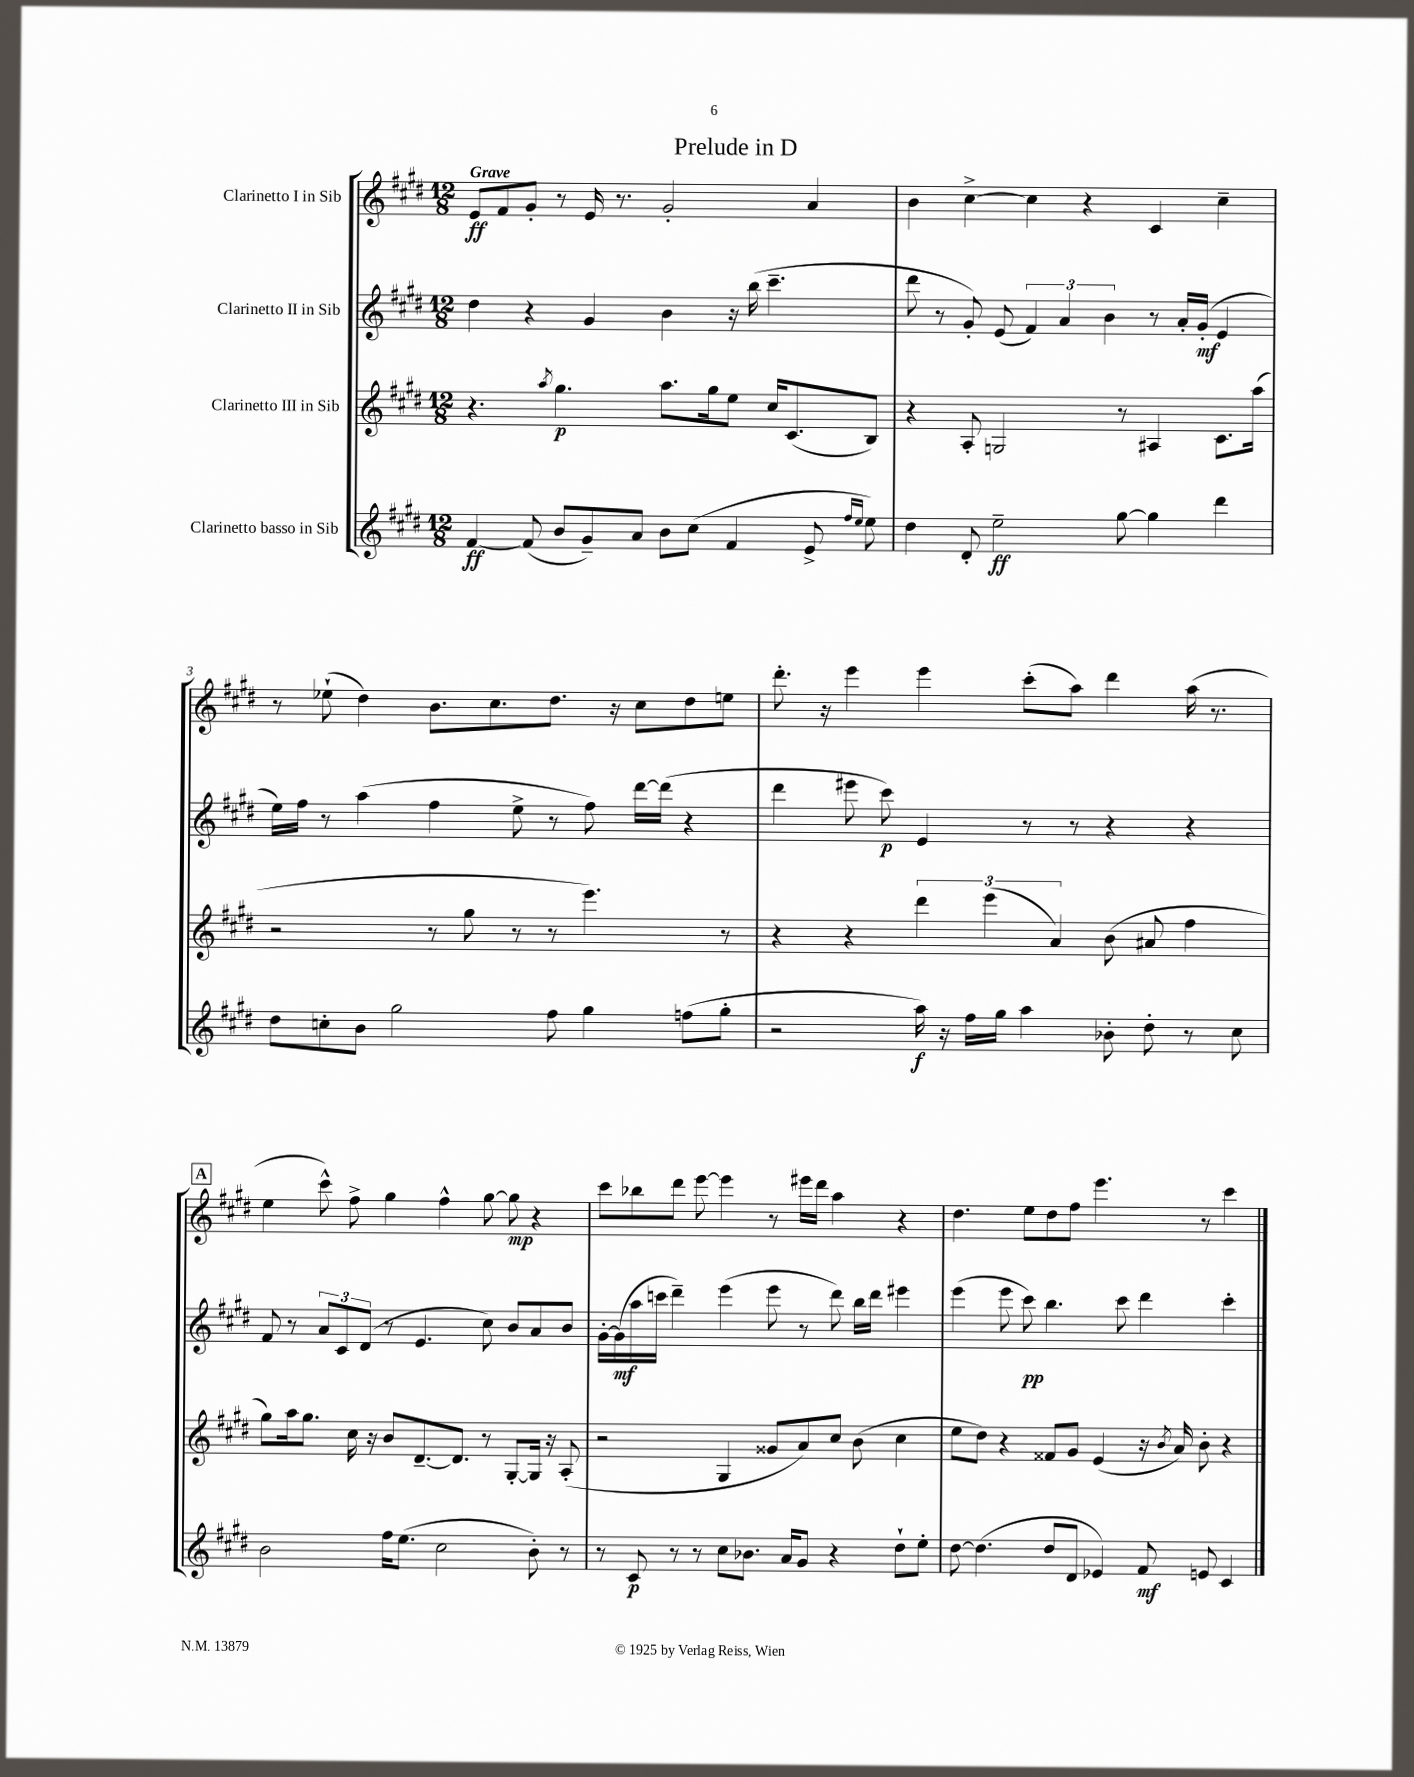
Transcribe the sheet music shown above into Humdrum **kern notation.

**kern	**dynam	**kern	**dynam	**kern	**dynam	**kern	**dynam
*part4	*part4	*part3	*part3	*part2	*part2	*part1	*part1
*staff4	*staff4	*staff3	*staff3	*staff2	*staff2	*staff1	*staff1
*I"Clarinetto basso in Sib	*	*I"Clarinetto III in Sib	*	*I"Clarinetto II in Sib	*	*I"Clarinetto I in Sib	*
*clefG2	*	*clefG2	*	*clefG2	*	*clefG2	*
*k[f#c#g#d#]	*	*k[f#c#g#d#]	*	*k[f#c#g#d#]	*	*k[f#c#g#d#]	*
*M12/8	*	*M12/8	*	*M12/8	*	*M12/8	*
=1	=1	=1	=1	=1	=1	=1	=1
!	!	!	!	!	!	!LO:TX:a:B:t=Grave	!
[4f#/	ff	4.r	.	4dd#\	.	8e/L	ff
.	.	.	.	.	.	8f#/	.
(8f#/]	.	.	.	4r	.	8g#'/J	.
.	.	8qaa/	.	.	.	.	.
8b/L	.	4.gg#\	p	.	.	8r	.
8g#~/)	.	.	.	4g#/	.	16e/	.
.	.	.	.	.	.	8.r	.
8a/J	.	.	.	.	.	.	.
8b\L	.	8.aa\L	.	4b\	.	2g#'/	.
(8cc#\J	.	.	.	.	.	.	.
.	.	16gg#\k	.	.	.	.	.
4f#/	.	8ee\J	.	16r	.	.	.
.	.	.	.	(16bb\	.	.	.
.	.	16cc#/KL	.	4.ccc#~\	.	.	.
.	.	(8.c#/	.	.	.	.	.
8e^/	.	.	.	.	.	4a/	.
16qqff#/LL	.	.	.	.	.	.	.
16qqee/JJ	.	.	.	.	.	.	.
8ee\)	.	8B/J)	.	.	.	.	.
=2	=2	=2	=2	=2	=2	=2	=2
4dd#\	.	4r	.	8ddd#\	.	4b\	.
.	.	.	.	8r	.	.	.
8d#'/	.	8A'/	.	8g#'/)	.	[4cc#^\	.
2ee~\	ff	2Gn/	.	(8e/	.	.	.
.	.	.	.	6f#/)	.	4cc#\]	.
.	.	.	.	6a/	.	.	.
.	.	.	.	.	.	4r	.
.	.	.	.	6b\	.	.	.
[8gg#\	.	8r	.	.	.	.	.
4gg#\]	.	4A#X/	.	8r	.	4c#/	.
.	.	.	.	16a'/LL	.	.	.
.	.	.	.	(16g#'/JJ	mf	.	.
4ddd#\	.	8.c#\L	.	4e/	.	4cc#~\	.
.	.	(16aa\Jk	.	.	.	.	.
!!LO:LB:g=z
=3	=3	=3	=3	=3	=3	=3	=3
8dd#\L	.	2r	.	16ee\LL)	.	8r	.
.	.	.	.	16ff#\JJ	.	.	.
8ccn'\	.	.	.	8r	.	(8ee-X`\	.
8b\J	.	.	.	(4aa\	.	4dd#\)	.
2gg#\	.	.	.	.	.	.	.
.	.	8r	.	4ff#\	.	8.b\L	.
.	.	8gg#\	.	.	.	.	.
.	.	.	.	.	.	8.cc#\	.
.	.	8r	.	8ee^\	.	.	.
8ff#\	.	8r	.	8r	.	8.dd#\J	.
4gg#\	.	4.eee\)	.	8ff#\)	.	.	.
.	.	.	.	.	.	16r	.
.	.	.	.	[16ddd#\LL	.	8cc#\L	.
.	.	.	.	(16ddd#\JJ]	.	.	.
(8ffn\L	.	.	.	4r	.	8dd#\	.
8gg#'\J	.	8r	.	.	.	8een\J	.
=4	=4	=4	=4	=4	=4	=4	=4
2r	.	4r	.	4ddd#\	.	8.ddd#'\	.
.	.	.	.	.	.	16r	.
.	.	4r	.	8eee#X\	.	4eee\	.
.	.	.	.	8ccc#\)	p	.	.
16aa\)	f	6ddd#\	.	4e/	.	4eee\	.
16r	.	.	.	.	.	.	.
16ff#\LL	.	.	.	.	.	.	.
.	.	(6eee\	.	.	.	.	.
16gg#\JJ	.	.	.	.	.	.	.
4aa\	.	.	.	8r	.	(8ccc#'\L	.
.	.	6a/)	.	.	.	.	.
.	.	.	.	8r	.	8aa\J)	.
8b-X'\	.	(8b\	.	4r	.	4ddd#\	.
8dd#'\	.	8a#X/	.	.	.	.	.
8r	.	4ff#\	.	4r	.	(16aa\	.
.	.	.	.	.	.	8.r	.
8cc#\	.	.	.	.	.	.	.
!!LO:LB:g=z
!!LO:REH:place=s1:t=A
=5	=5	=5	=5	=5	=5	=5	=5
2b\	.	8gg#\L)	.	8f#/	.	4ee\	.
.	.	16aa\k	.	8r	.	.	.
.	.	8.gg#\J	.	.	.	.	.
.	.	.	.	12a/L	.	8ccc#^^\)	.
.	.	.	.	12c#/	.	.	.
.	.	16cc#\	.	.	.	8ff#^\	.
.	.	.	.	(12d#/J	.	.	.
.	.	16r	.	.	.	.	.
16ff#\KL	.	8b/L	.	8r	.	4gg#\	.
(8.ee\J	.	.	.	.	.	.	.
.	.	[8.d#~/	.	4.e/	.	.	.
2cc#\	.	.	.	.	.	4ff#^^\	.
.	.	8.d#/J]	.	.	.	.	.
.	.	8r	.	8cc#\)	.	[8gg#\	.
.	.	[8G#'/L	.	8b/L	.	8gg#\]	mp
8b'\)	.	16G#/Jk]	.	8a/	.	4r	.
.	.	16r	.	.	.	.	.
8r	.	(8A'/	.	8b/J	.	.	.
=6	=6	=6	=6	=6	=6	=6	=6
8r	.	2r	.	[16g#'\LL	.	8ccc#\L	.
.	.	.	.	(16g#\]	mf	.	.
8c#/	p	.	.	16aa\	.	8bb-X\	.
.	.	.	.	16cccn\JJ	.	.	.
8r	.	.	.	4ddd#~\)	.	8ddd#\J	.
8r	.	.	.	.	.	[8eee\	.
8cc#\L	.	4G#/	.	(4eee\	.	4eee\]	.
8.b-X\J	.	.	.	.	.	.	.
.	.	8g##X/L	.	8eee\	.	8r	.
16a/KL	.	.	.	.	.	.	.
8g#/J	.	8a/)	.	8r	.	16eee#X\LL	.
.	.	.	.	.	.	16ddd#\JJ	.
4r	.	8cc#/J	.	8ddd#\)	.	4aa\	.
.	.	(8b\	.	16bb\LL	.	.	.
.	.	.	.	16ddd#\JJ	.	.	.
8dd#`\L	.	4cc#\	.	4eee#X\	.	4r	.
8ee'\J	.	.	.	.	.	.	.
=7	=7	=7	=7	=7	=7	=7	=7
[8dd#\	.	8ee\L	.	(4eee\	.	4.dd#\	.
(4.dd#\]	.	8dd#\J)	.	.	.	.	.
.	.	4r	.	8eee\	.	.	.
.	.	.	.	8ccc#\)	pp	8ee\L	.
8dd#/L	.	8f##X/L	.	4.bb\	.	8dd#\	.
8d#/J	.	8g#/J	.	.	.	8ff#\J	.
4e-X/)	.	(4e/	.	.	.	4.eee\	.
.	.	.	.	8ccc#\	.	.	.
8f#/	mf	16r	.	4ddd#\	.	.	.
.	.	8qb/	.	.	.	.	.
.	.	16a/)	.	.	.	.	.
8en/	.	8b'\	.	.	.	8r	.
4c#/	.	4r	.	4ccc#'\	.	4ccc#\	.
==	==	==	==	==	==	==	==
*-	*-	*-	*-	*-	*-	*-	*-
